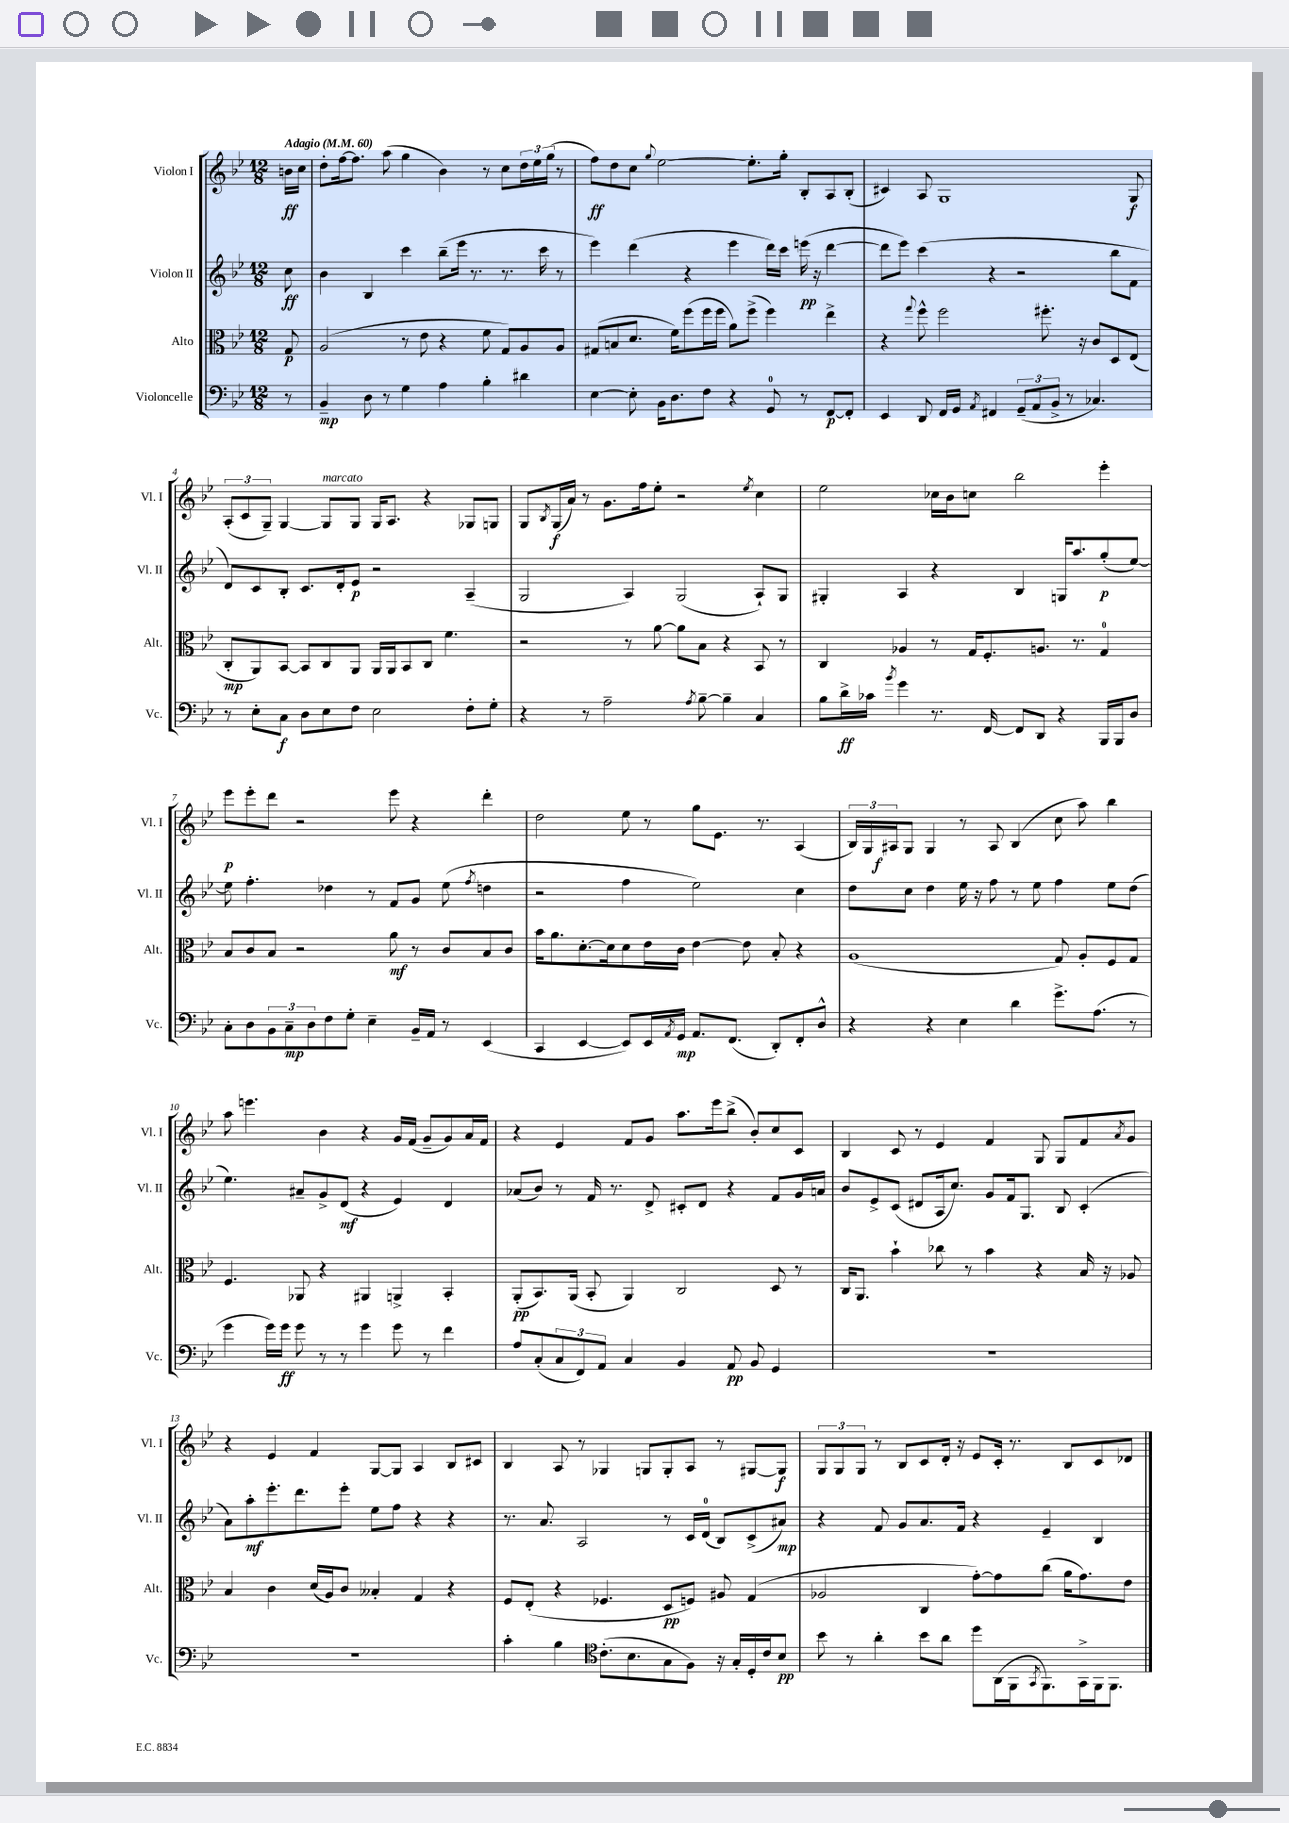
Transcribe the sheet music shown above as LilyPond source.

<<
\new StaffGroup <<
\new Staff = "s0" \with { instrumentName = "Violon I" shortInstrumentName = "Vl. I" } {
    \clef treble \key bes \major \numericTimeSignature \time 12/8 \partial 8 \tempo "Adagio" 4 = 60
    b'16\ff c''16 |
    d''8-. f''16~ f''8. a''8( g''4 bes'4) r8 c''8 \tuplet 3/2 { d''16 ees''16 g''16( } r8 |
    f''8\ff) d''8 c''8 \appoggiatura { g''8 } ees''2~ ees''8.-. g''16-. bes8-. a8 bes8-.( |
    cis'4) a8 g1 g8\f |
    \tuplet 3/2 { a8-.( c'8 g8--) } g4~ g8^\markup { \italic "marcato" } g8 g16 a8. r4 ges8 g8 |
    g8 \acciaccatura { bes8 } g16\f( a'16) r8 g'8. f''16 ees''8-. r2 \acciaccatura { ees''8 } c''4 |
    ees''2 ces''16 bes'16 c''8 bes''2 ees'''4-. |
    ees'''8\p ees'''8-. d'''8 r2 ees'''8 r4 d'''4-. |
    d''2 ees''8 r8 g''8 ees'8. r8. a4( |
    \tuplet 3/2 { bes16) g16 ais16\f } g8 g4 r8 ais8 bes4( c''8 a''8) bes''4 |
    a''8 e'''4. bes'4 r4 g'16 f'16( g'8-- g'8) a'16 f'16 |
    r4 ees'4 f'8 g'8 a''8. ees'''16 bes''8->( bes'8-.) c''8 c'8 |
    bes4 c'8 r8 ees'4 f'4 g8 g8 f'8 \acciaccatura { a'8 } g'8 |
    r4 ees'4 f'4 g8~ g8 a4 bes8 cis'8 |
    bes4 a8 r8 ges4 g8 g8-. a8 r8 gis8~ gis8\f |
    \tuplet 3/2 { g8 g8 g8 } r8 bes8 c'8 d'16-. r16 ees'8 c'16-. r8. bes8 c'8 des'8 \bar "|." |
}
\new Staff = "s1" \with { instrumentName = "Violon II" shortInstrumentName = "Vl. II" } {
    \clef treble \key bes \major \numericTimeSignature \time 12/8 \partial 8
    c''8\ff |
    bes'4 bes4 c'''4 bes''8--( ees'''16 r8. r8. c'''16 r8 |
    ees'''4) d'''4( r4 ees'''4 d'''16) c'''16 e'''16\pp( r16 d'''4~ |
    d'''8 ees'''8) c'''4( r4 r2 bes''8 f'8 |
    d'8) c'8 bes8-. c'8. d'16-. ees'8\p r2 a4--( |
    g2 a4) g2( a8-!) g8 |
    gis4-. a4 r4 bes4 g16 a''8. g''8-.\p( ees''8~) |
    ees''8 f''4.-. des''4 r8 f'8 g'8 ees''8( \acciaccatura { f''8 } d''4 |
    r2 f''4 ees''2) c''4 |
    d''8 c''8 d''4 ees''16 r16 f''8 r8 ees''8 f''4 ees''8 d''8( |
    ees''4.) ais'8-- g'8-> d'8\mf( r4 ees'4) d'4 |
    aes'8( bes'8) r8 f'16 r8. d'8-> cis'8-. d'8 r4 f'8 g'16 a'16 |
    bes'8 ees'8-> c'8( dis'8 a16 c''8.) g'8 f'16 g8. bes8 c'4-.( |
    a'8) a''8-.\mf ees'''8.-. d'''8. ees'''8-. ees''8 f''8 r4 r4 |
    r8. a'8. a2 r8 c'16 d'16-0( bes8) c'8->( ais'8\mp) |
    r4 f'8 g'8 a'8. f'16 r4 ees'4-- bes4 \bar "|." |
}
\new Staff = "s2" \with { instrumentName = "Alto" shortInstrumentName = "Alt." } {
    \clef alto \key bes \major \numericTimeSignature \time 12/8 \partial 8
    g8\p |
    a2( r8 ees'8 r4 f'8 g8) a8 a8 |
    gis8( b8 d'8. f'16) f''8( f''16 f''16 a'8) f''8->( f''4) ees''4-> |
    r4 \appoggiatura { g''8 } f''8-^ f''2 fis''8.-. r16 c'8 d8 ees8( |
    c8-.\mp a,8) bes,8~ bes,8 c8 a,8 a,16 a,16 bes,8 c8 f'4. |
    r2 r8 a'8~ a'8 bes8 r4 bes,8 r8 |
    c4 aes4 r8 g16 f8.-. a8. r8. g4-0 |
    bes8 c'8 bes8 r2 a'8\mf r8 c'8 bes8 c'8 |
    bes'16 a'8. d'8.~-. d'16 d'8 ees'16 c'16 ees'4~ ees'8 bes8-. r4 |
    a1( g8) a8-. f8 g8 |
    f4. aes,8 r4 ais,4 a,4-> bes,4-. |
    a,8-.\pp( bes,8.) a,16( bes,8-. a,4) c2 d8 r8 |
    c16 a,8. bes'4-! ces''8 r8 bes'4 r4 bes16 r16 aes8 |
    bes4 c'4 d'16( a16) c'8 beses4-. g4 r4 |
    f8 ees8-.( r4 fes4. d8\pp f8) ais8 g4( |
    aes2 c4 g'8~-.) g'8 c''8( a'16 g'8.) ees'8 \bar "|." |
}
\new Staff = "s3" \with { instrumentName = "Violoncelle" shortInstrumentName = "Vc." } {
    \clef bass \key bes \major \numericTimeSignature \time 12/8 \partial 8
    r8 |
    bes,4--\mp d8 r8 g4 a4 bes4-. dis'4 |
    ees4~ ees8-. bes,16 d8. f8 r4 g,8-0 r8 f,8~\p f,8-. |
    ees,4 d,8 f,16 g,16 \acciaccatura { a,8 } fis,4 \tuplet 3/2 { g,8--( a,8 bes,8-> } r8 ces4.) |
    r8 ees8-. c8\f d8 ees8 f8 ees2 f8-. g8-. |
    r4 r8 a2-- \acciaccatura { a8 } bes8~-- bes4-- c4 |
    bes8 d'16->\ff ces'16 \acciaccatura { bes'8 } g'4 r8. f,16~ f,8 d,8 r4 bes,,16 bes,,16 d8 |
    c8-. d8 \tuplet 3/2 { bes,8 c8--\mp d8 } f8 g8-. ees4-- bes,16-- a,16 r8 ees,4( |
    c,4 ees,4~ ees,8) ees,16 \acciaccatura { a,8 } g,16\mp a,8. f,8.( d,8-.) f,8-. d8-^ |
    r4 r4 ees4 d'4 g'8.-> a8.( r8 |
    g'4 g'16) g'16\ff g'8 r8 r8 g'4 g'8 r8 f'4 |
    a8 c8-.( \tuplet 3/2 { c8 f,8) a,8 } c4 bes,4 a,8\pp bes,8 g,4 |
    R1. |
    R1. |
    c'4-. bes4 \clef tenor c'8.-.( bes8. g8 f8) r16 g16-. d16-. c'16 bes8\pp |
    bes'8 r8 a'4-. bes'8 a'8 d''8 a,16( f,16 \acciaccatura { g,8 } f,8.) g,16-> f,16 f,8. \bar "|." |
}
>>
>>
